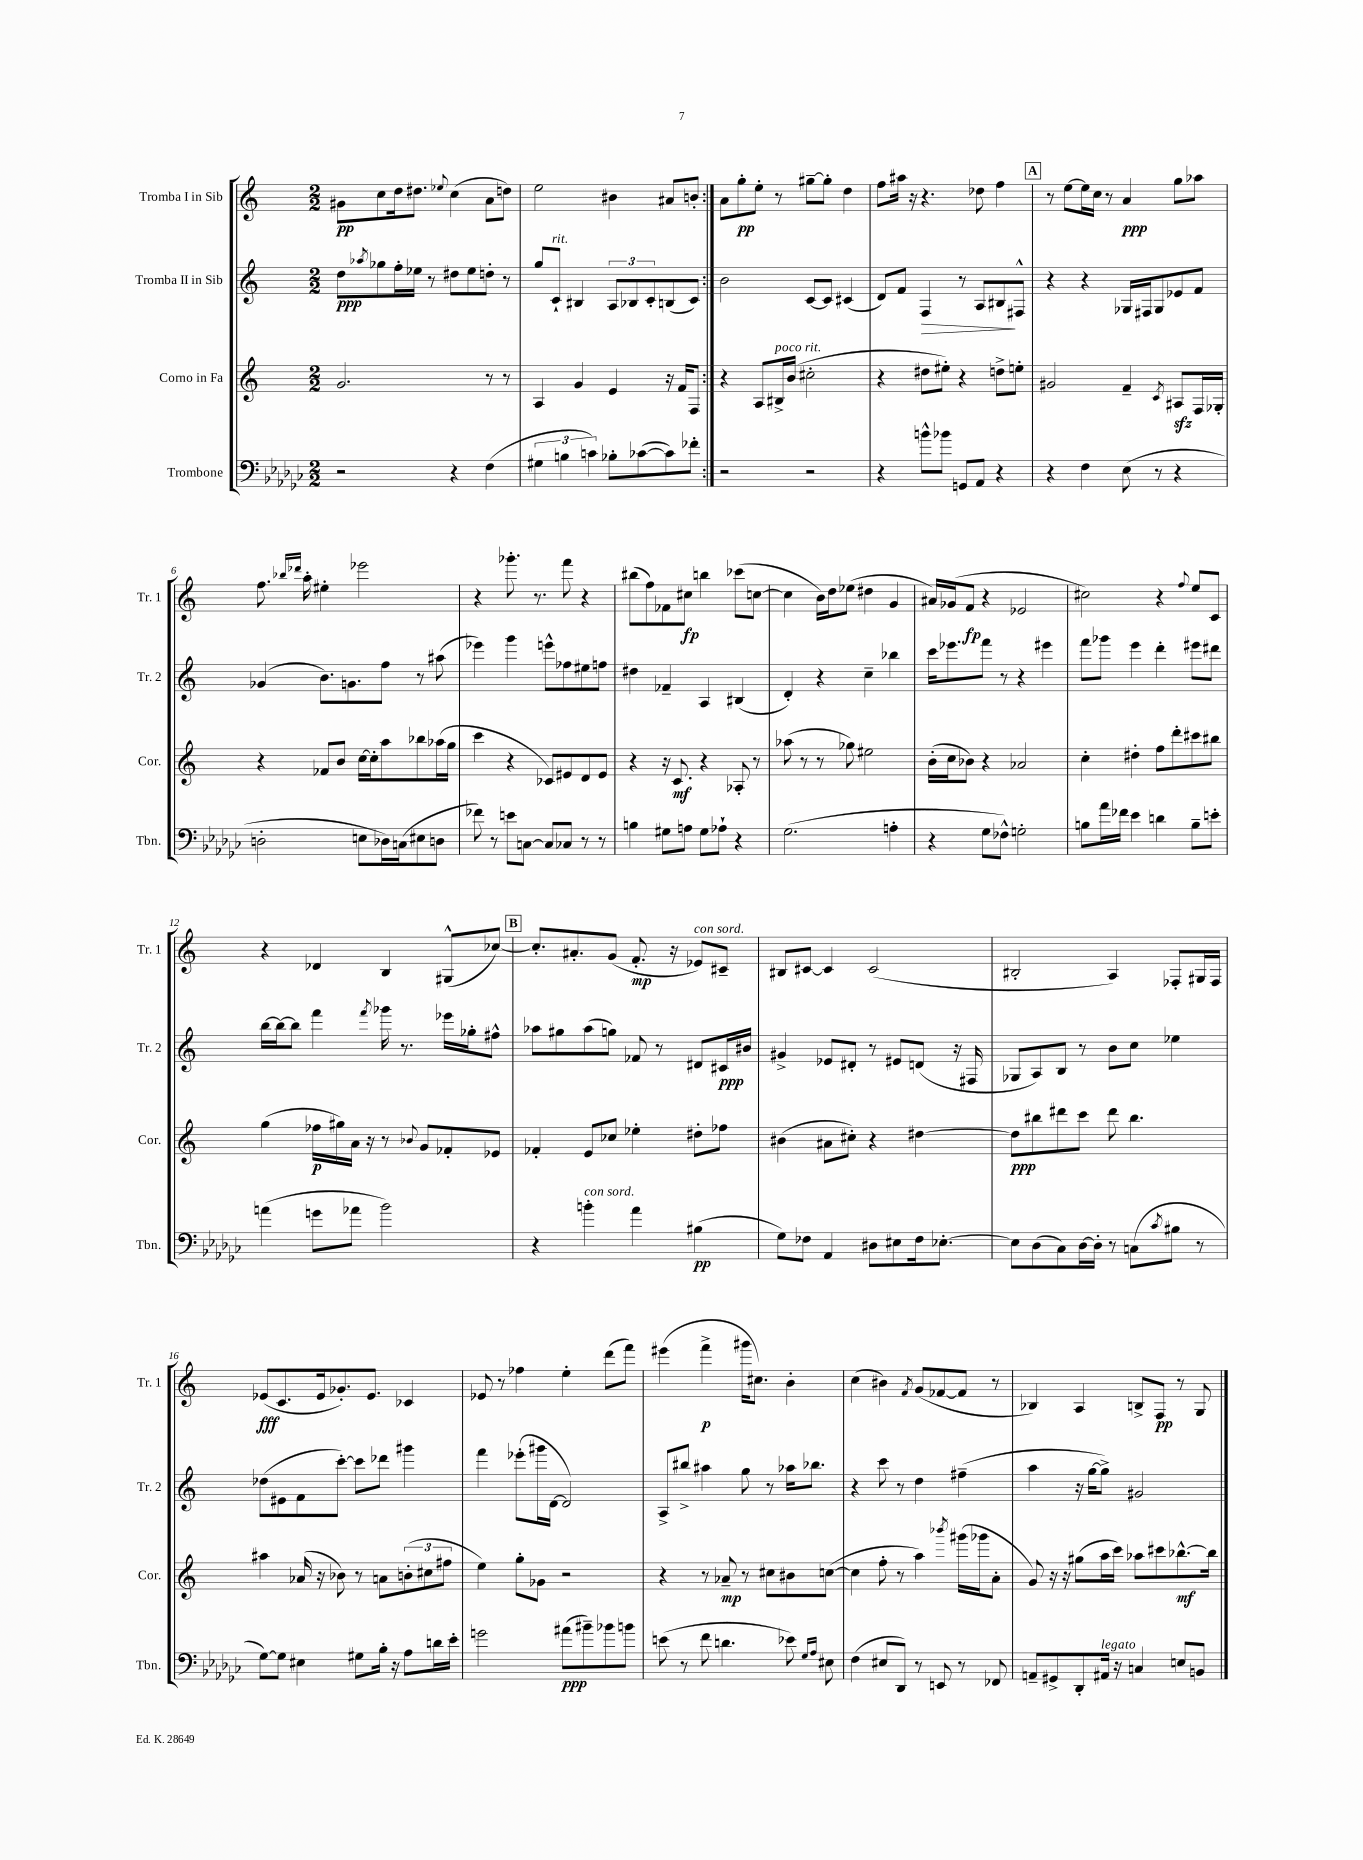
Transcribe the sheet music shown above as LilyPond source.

<<
\new StaffGroup <<
\new Staff = "s0" \with { instrumentName = "Tromba I in Sib" shortInstrumentName = "Tr. 1" } {
    \clef treble \key c \major \numericTimeSignature \time 2/2
    \repeat volta 2 { gis'8\pp c''8 d''16 dis''8. \appoggiatura { ees''8 } c''4( a'8 d''8) |
    e''2 bis'4 ais'8 b'8-. | }
    a'8 g''8-.\pp e''8-. r8 gis''8~-- gis''8-. d''4 |
    f''8 ais''16 r16 r4. des''8 f''4 |
    \mark \markup { \box "A" } r8 e''8~ e''16 c''16 r8 a'4\ppp g''8 aes''8 |
    f''8. \grace { bes''16 des'''16 } a''16-. eis''4-. ees'''2 |
    r4 ges'''8.-. r8. f'''8 r4 |
    bis''8( f''8) fes'8 cis''8\fp b''4 ces'''8( c''8~ |
    c''4 b'16) d''16 ees''8( dis''4 g'4 |
    ais'16) ges'16( f'8\fp r4 ees'2 |
    cis''2) r4 \appoggiatura { f''8 } e''8 c'8 |
    r4 des'4 b4 gis8-^( ces''8~) |
    \mark \markup { \box "B" } ces''8.-. ais'8.-. g'8( f'8.-.\mp r16 ees'8^\markup { \italic "con sord." }) cis'8-- |
    bis8 cis'8~ cis'4 cis'2( |
    bis2-. a4) fes8-. gis16 fes16 |
    ees'8\fff( c'8. ees'16 ges'8.-.) ees'8. ces'4 |
    ees'8 r8 fes''4 e''4-. d'''8( f'''8) |
    eis'''4( f'''4->\p gis'''16 cis''8.) b'4-. |
    c''4( bis'4) \acciaccatura { f'8 } g'8( fes'8~ fes'8 r8 |
    bes4) a4 b8-> f8\pp r8 g8 \bar "|." |
}
\new Staff = "s1" \with { instrumentName = "Tromba II in Sib" shortInstrumentName = "Tr. 2" } {
    \clef treble \key c \major \numericTimeSignature \time 2/2
    \repeat volta 2 { d''8\ppp \acciaccatura { aes''8 } ges''8 f''16-. ees''16 r8 dis''8 ees''8 d''8-. r8 |
    g''8 c'8-!^\markup { \italic "rit." } bis4 \tuplet 3/2 { a8 bes8 c'8-. } b8( c'8) | }
    b'2 c'8~ c'8 cis'4( |
    d'8) f'8 f4\> r8 a8 bis8\! fis8-^ |
    \mark \markup { \box "A" } r4 r4 ges16 fis16 ges8 ees'8 f'8 |
    ges'4( b'8.) g'8. f''8 r8 ais''8( |
    ees'''4) g'''4 e'''8-^ fes''8 eis''8 f''8 |
    dis''4 fes'4-- a4 bis4( |
    d'4-.) r4 c''4-- bes''4 |
    c'''16 ees'''8. f'''8 r8 r4 eis'''4 |
    f'''8 ges'''8 e'''4 d'''4-. eis'''8 dis'''8 |
    b''16~ b''16~ b''8 f'''4 \acciaccatura { f'''8 } ges'''16 r8. ees'''16 ges''16-. fis''8-^ |
    \mark \markup { \box "B" } aes''8 gis''8 aes''8( g''8) fes'8 r8 dis'8 cis'16\ppp bis'16 |
    gis'4-> ees'8 dis'8-. r8 eis'8 d'8( r16 fis16 |
    ges8 a8) b8 r8 b'8 c''8 ees''4 |
    des''8( eis'8 f'8 c'''8~-.) c'''8 des'''8 gis'''4 |
    f'''4 ees'''8-.( gis'''16 d'16~ d'2) |
    a8-> bis''8-> ais''4 g''8 r8 aes''16 bes''8. |
    r4 c'''8 r8 d''4 fis''4--( |
    a''4 r16 g''16~ g''8->) gis'2 \bar "|." |
}
\new Staff = "s2" \with { instrumentName = "Corno in Fa" shortInstrumentName = "Cor." } {
    \clef treble \key c \major \numericTimeSignature \time 2/2
    \repeat volta 2 { g'2. r8 r8 |
    a4 g'4 e'4 r16 f'16 f8 | }
    r4 a8 bis16->^\markup { \italic "poco rit." } b'16( cis''2-. |
    r4 dis''8 eis''8-.) r4 d''8-> e''8-. |
    \mark \markup { \box "A" } gis'2 f'4-- \acciaccatura { c'8 } ais8\sfz f16 ges16-. |
    r4 fes'8 b'8 c''16~ c''16-. a''8 bes''8 aes''16( g''16 |
    c'''4 r4 ces'8) eis'8 d'8 eis'8 |
    r4 r16 c'8.\mf r4 aes8-. r8 |
    aes''8( r8 r8 ges''8) eis''2 |
    b'16-.( c''16 bes'8) r4 aes'2 |
    c''4-. dis''4-. f''8 d'''8-. cis'''8 bis''8 |
    g''4( fes''16\p gis''16) a'16 r16 r8 \appoggiatura { bes'8 } g'8 fes'8-. ees'8 |
    \mark \markup { \box "B" } fes'4-. e'8 ces''8 ees''4-. dis''8-. fes''8 |
    bis'4( ais'8 cis''8-.) r4 dis''4~ |
    dis''8\ppp bis''8 dis'''8 c'''8 dis'''8 bis''4. |
    ais''4 aes'16( r16 bes'8) r8 a'8 \tuplet 3/2 { b'8-.( cis''8 fis''8 } |
    e''4) g''8-. ges'8 r2 |
    r4 r8 aes'8--\mp r8 cis''8 bis'8 c''8~( |
    c''4 f''8-. r8 a''4) \acciaccatura { bes'''8 } gis'''16( ges'''16 a'8-. |
    g'8) r16 r16 gis''8( a''16 c'''16) aes''8 cis'''8 bes''8.~-^\mf bes''16 \bar "|." |
}
\new Staff = "s3" \with { instrumentName = "Trombone" shortInstrumentName = "Tbn." } {
    \clef bass \key ges \major \numericTimeSignature \time 2/2
    \repeat volta 2 { r2 r4 f4( |
    \tuplet 3/2 { gis4 b4 c'4) } bes8-. ces'8~( ces'8) fes'8-. | }
    r2 r2 |
    r4 b'8-^ bes'8 g,8 aes,8 r4 |
    \mark \markup { \box "A" } r4 f4 ees8( r8 r4 |
    d2-. e8 des16) c16( eis8 d8 |
    fes'8) r8 e'8 c8~ c8 ces8 r8 r8 |
    b4 gis8 a8 gis8 aes8-! r4 |
    ges2.( a4-. |
    r4 ges8 fes8-^) g2-. |
    b8 aes'16 fes'16 ees'4 d'4 b8-- e'8-. |
    a'4( g'8 aes'8 bes'2) |
    \mark \markup { \box "B" } r4 b'4-.^\markup { \italic "con sord." } aes'4 bis4\pp( |
    ges8) fes8 aes,4 dis8 eis8 fes16 ees8.~-. |
    ees8 des8( ces8) des16~ des16-. r8 c8( \acciaccatura { ces'8 } bis8 r8 |
    ges8~) ges8 eis4 gis8 bes16-. r16 aes8 d'16 ees'16-. |
    g'2 ais'8\ppp( bis'8--) bes'8 b'8 |
    e'8( r8 f'8 d'4. ees'8) \grace { ges16 aes16 } eis8 |
    f4( eis8 des,8) r8 e,8 r8 fes,8 |
    a,8-- gis,8-> des,8-. ais,16^\markup { \italic "legato" } r16 c4 e8 b,8 \bar "|." |
}
>>
>>
